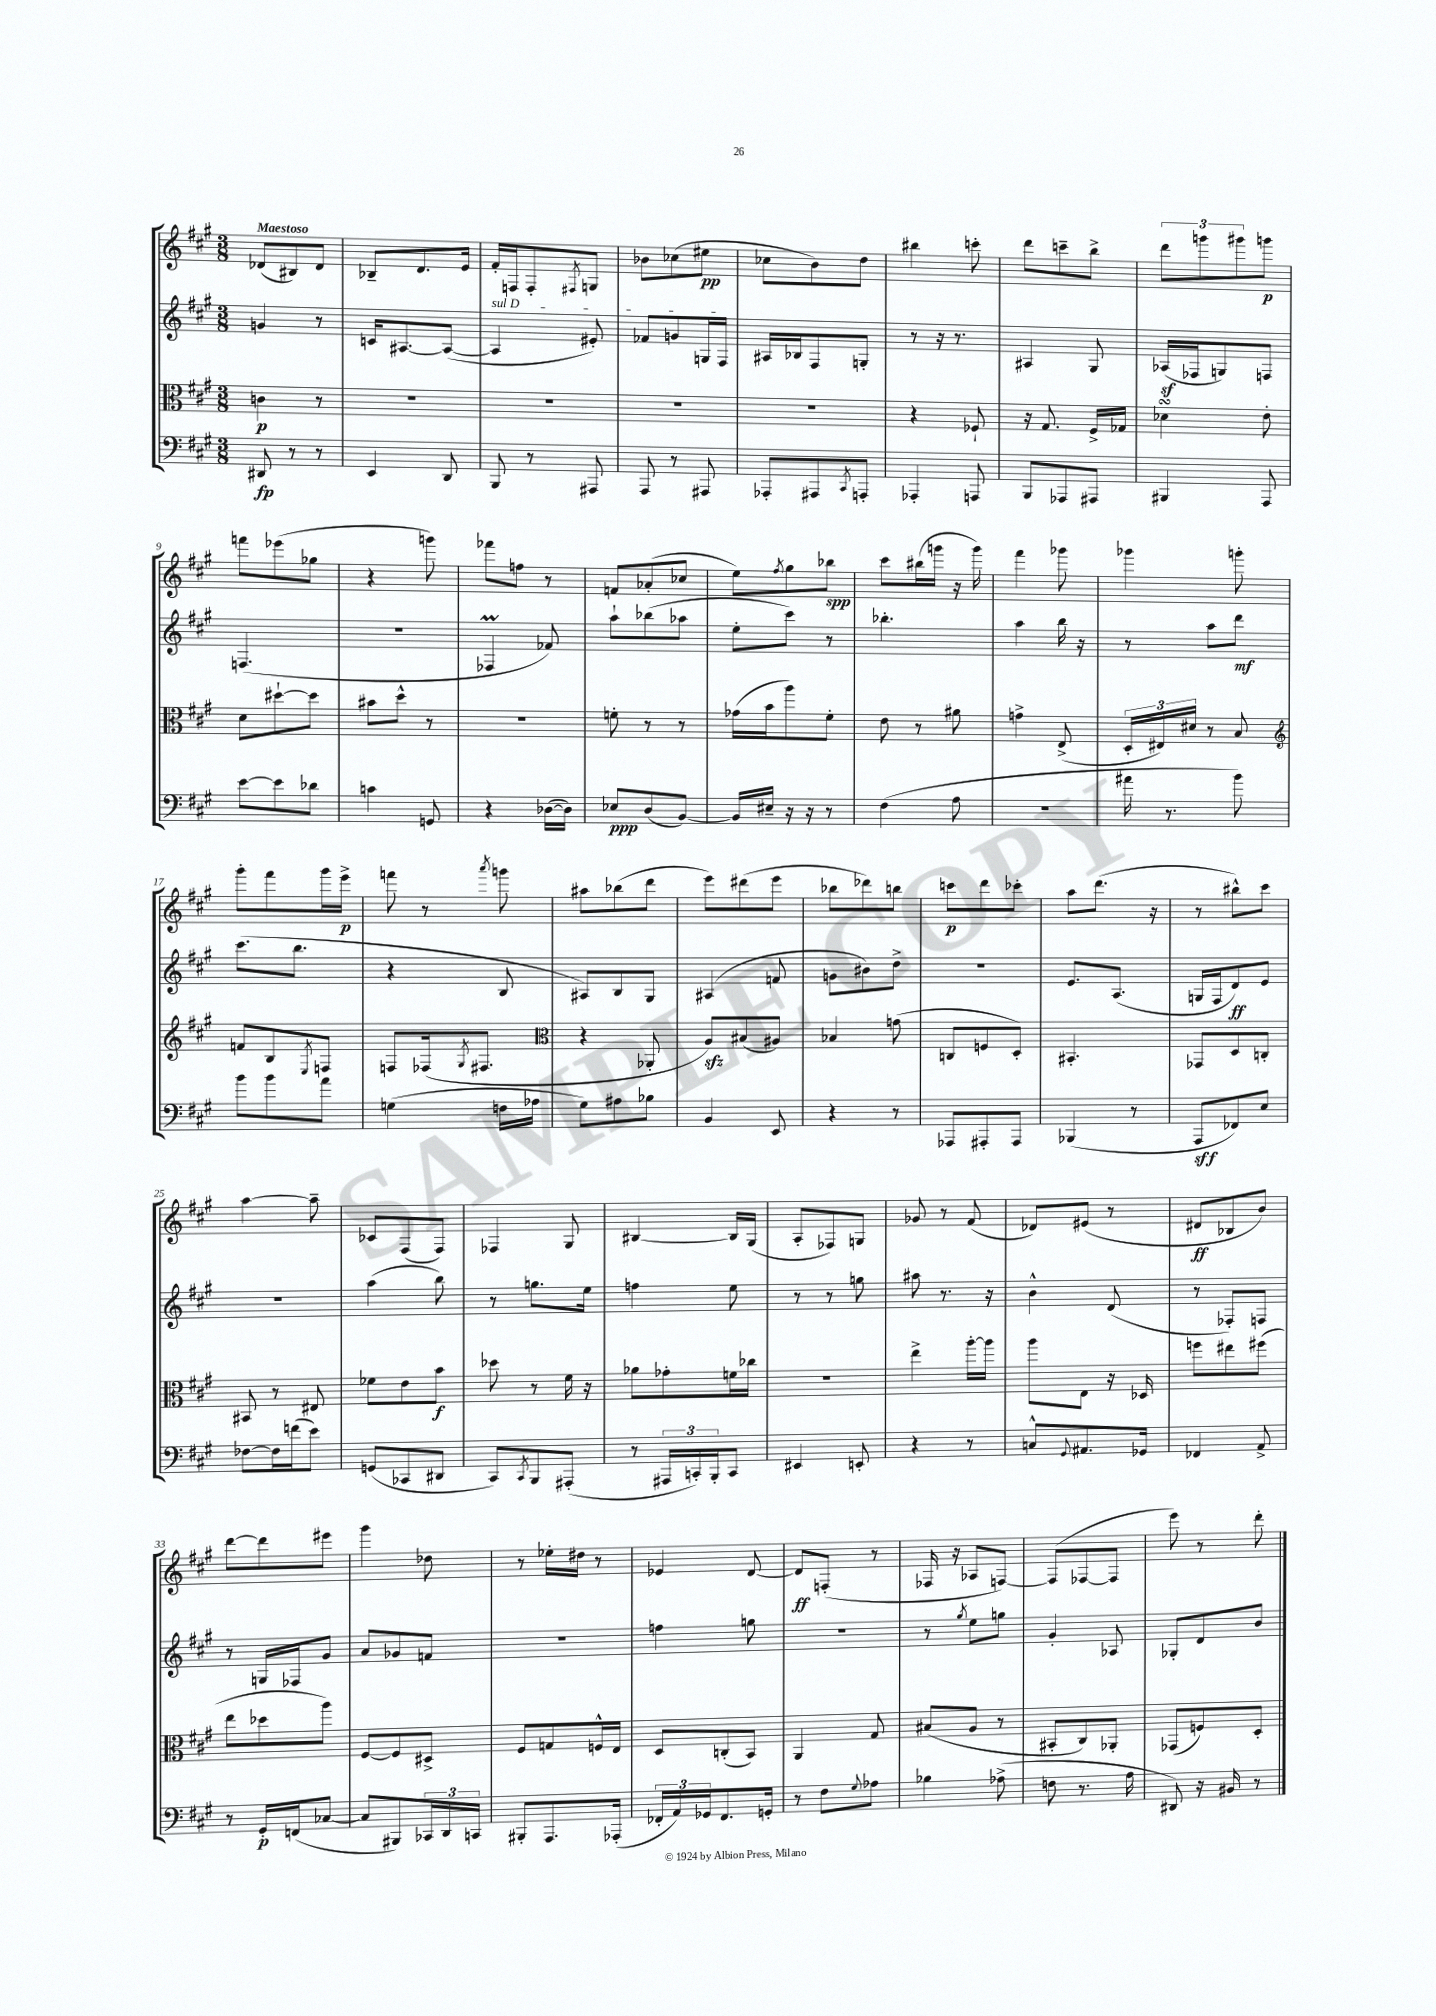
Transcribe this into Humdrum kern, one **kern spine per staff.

**kern	**dynam	**kern	**dynam	**kern	**dynam	**kern	**dynam
*part4	*part4	*part3	*part3	*part2	*part2	*part1	*part1
*staff4	*staff4	*staff3	*staff3	*staff2	*staff2	*staff1	*staff1
*clefF4	*	*clefC3	*	*clefG2	*	*clefG2	*
*k[f#c#g#]	*	*k[f#c#g#]	*	*k[f#c#g#]	*	*k[f#c#g#]	*
*M3/8	*	*M3/8	*	*M3/8	*	*M3/8	*
=1	=1	=1	=1	=1	=1	=1	=1
!	!	!	!	!	!	!LO:TX:a:B:t=Maestoso	!
8DD#X/	fp	4cn\	p	4gn/	.	(8d-X/L	.
8r	.	.	.	.	.	8B#X/)	.
8r	.	8r	.	8r	.	8d-/J	.
=2	=2	=2	=2	=2	=2	=2	=2
4EE/	.	4.r	.	16cn/KL	.	8B-X~/L	.
.	.	.	.	[8.A#X/	.	.	.
.	.	.	.	.	.	8.d/	.
8DD/	.	.	.	(8A#/J_	.	.	.
.	.	.	.	.	.	16e/Jk	.
=3	=3	=3	=3	=3	=3	=3	=3
!	!	!	!	!LO:TX:a:i:t=sul D	!	!	!
8BBB/	.	4.r	.	4A#/]	.	16f#'/LL	.
.	.	.	.	.	.	16Fn/J	.
8r	.	.	.	.	.	8F'/	.
.	.	.	.	.	.	8qF#X/	.
8AAA#X/	.	.	.	8e#X'/)	.	8Gn/J	.
=4	=4	=4	=4	=4	=4	=4	=4
8AAA/	.	4.r	.	8f-X/L	.	8b-X\L	.
8r	.	.	.	8gn/	.	(8cc-X\	.
8AAA#X/	.	.	.	16Gn/L	.	8ee#X\J	pp
.	.	.	.	16F#/JJ	.	.	.
=5	=5	=5	=5	=5	=5	=5	=5
8AAA-X'/L	.	4.r	.	16A#X/LL	.	8cc-X\L	.
.	.	.	.	16B-X/J	.	.	.
8AAA#X/	.	.	.	8F#/	.	8b\)	.
8qCC#/	.	.	.	.	.	.	.
8AAAn'/J	.	.	.	8Gn'/J	.	8dd\J	.
=6	=6	=6	=6	=6	=6	=6	=6
4AAA-X'/	.	4r	.	8r	.	4bb#X\	.
.	.	.	.	16r	.	.	.
.	.	.	.	8.r	.	.	.
8AAAn/	.	8F-X`/	.	.	.	8cccn'\	.
=7	=7	=7	=7	=7	=7	=7	=7
8BBB/L	.	16r	.	4A#X/	.	8ddd\L	.
.	.	8.G#/	.	.	.	.	.
8AAA-X/	.	.	.	.	.	8cccn~\	.
8AAA#X/J	.	16F#^/LL	.	8G#/	.	8bb^\J	.
.	.	16G-X/JJ	.	.	.	.	.
=8	=8	=8	=8	=8	=8	=8	=8
4BBB#X/	.	4d-XsSSs\	.	(16A-Xz/LL	.	12ddd\L	.
.	.	.	.	16F-X/J	.	.	.
.	.	.	.	.	.	12gggn\	.
.	.	.	.	8Gn/)	.	.	.
.	.	.	.	.	.	12ggg#X\	.
8AAA/	.	8e'\	.	8Fn/J	.	8gggn\J	p
!!LO:LB:g=z
=9	=9	=9	=9	=9	=9	=9	=9
[8e\L	.	8d\L	.	(4.Fn/	.	8fffn\L	.
8e\]	.	[8dd#X`\	.	.	.	(8eee-X\	.
8d-X\J	.	8dd#\J]	.	.	.	8gg-X\J	.
=10	=10	=10	=10	=10	=10	=10	=10
4cn\	.	8b#X\L	.	4.r	.	4r	.
.	.	8dd^^\J	.	.	.	.	.
8GGn/	.	8r	.	.	.	8gggn\)	.
=11	=11	=11	=11	=11	=11	=11	=11
4r	.	4.r	.	4F-XM/	.	8fff-X\L	.
.	.	.	.	.	.	8ffn\J	.
([16D-X\LL	.	.	.	8f-X/)	.	8r	.
16D-\JJ])	.	.	.	.	.	.	.
=12	=12	=12	=12	=12	=12	=12	=12
8E-X/L	ppp	8fn'\	.	8aa`\L	.	8fn/L	.
(8D/	.	8r	.	(8bb-X\	.	(8a-X'/	.
[8BB/J)	.	8r	.	8aa-X\J	.	8cc-X/J	.
=13	=13	=13	=13	=13	=13	=13	=13
16BB/LL]	.	(16g-X\LL	.	8ee'\L	.	8ee\L)	.
16E#X~/JJ	.	16b\J	.	.	.	.	.
.	.	.	.	.	.	8qff#/	.
16r	.	8aa\)	.	8ccc#\J)	.	8gg#\	.
16r	.	.	.	.	.	.	.
8r	.	8f#'\J	.	8r	.	8bb-X\J	spp
=14	=14	=14	=14	=14	=14	=14	=14
(4F#\	.	8e\	.	4.bb-X'\	.	8ccc#\L	.
.	.	8r	.	.	.	(16bb#X\L	.
.	.	.	.	.	.	16gggn\JJ	.
8A\	.	8a#X\	.	.	.	16r	.
.	.	.	.	.	.	16ggg\)	.
=15	=15	=15	=15	=15	=15	=15	=15
4.r	.	4gn^\	.	4aa\	.	4fff#\	.
.	.	(8E^/	.	16bb\	.	8ggg-X\	.
.	.	.	.	16r	.	.	.
=16	=16	=16	=16	=16	=16	=16	=16
16a#X\	.	24D'/LL	.	8r	.	4ggg-X\	.
.	.	24E#X/)	.	.	.	.	.
8.r	.	.	.	.	.	.	.
.	.	24d#X/JJ	.	.	.	.	.
.	.	8r	.	8aa\L	.	.	.
8b\)	.	8B/	.	8ddd\J	mf	8gggn'\	.
!!LO:LB:g=z
=17	=17	=17	=17	=17	=17	=17	=17
*	*	*clefG2	*	*	*	*	*
8b\L	.	8fn/L	.	(8.ccc#\L	.	8ggg#'\L	.
8b\	.	8B/	.	.	.	8fff#\	.
.	.	.	.	8.bb\J	.	.	.
.	.	8qE/	.	.	.	.	.
8a\J	.	8Fn/J	.	.	.	16ggg#\L	.
.	.	.	.	.	.	16eee^\JJ	p
=18	=18	=18	=18	=18	=18	=18	=18
(4Gn\	.	8Fn/L	.	4r	.	8fffn\	.
.	.	(16F-X/k	.	.	.	8r	.
.	.	8qG#/	.	.	.	.	.
.	.	8.F#X/J	.	.	.	.	.
.	.	.	.	.	.	8qaaa/	.
16Fn\LL	.	.	.	8B/	.	8gggn\	.
16A-X\JJ	.	.	.	.	.	.	.
=19	=19	=19	=19	=19	=19	=19	=19
*	*	*clefC3	*	*	*	*	*
8G#\L)	.	4r	.	8A#X/L)	.	8aa#X\L	.
8A#X\	.	.	.	8B/	.	(8bb-X\	.
8B-X\J	.	8AA-X'/	.	8G#/J	.	8ddd\J	.
=20	=20	=20	=20	=20	=20	=20	=20
4BB/	.	8Azz/L)	.	(4A#X/	.	8eee\L)	.
.	.	(8B#X/	.	.	.	(8ddd#X\	.
8EE/	.	8A#X/J)	.	8fn/	.	8eee\J	.
=21	=21	=21	=21	=21	=21	=21	=21
4r	.	4B-X/	.	8gn\L	.	8bb-X\L	.
.	.	.	.	8b#X\)	.	8ddd-X\)	.
8r	.	(8gn\	.	8dd^\J	.	8bbn\J	.
=22	=22	=22	=22	=22	=22	=22	=22
8AAA-X/L	.	8Cn/L	.	4.r	.	8cccn\L	p
8AAA#X'/	.	8Fn/	.	.	.	8ddd\	.
8AAA#/J	.	8D'/J)	.	.	.	8ccc-X'\J	.
=23	=23	=23	=23	=23	=23	=23	=23
(4BBB-X/	.	4.BB#X'/	.	8.e/L	.	8aa\L	.
.	.	.	.	.	.	(8.ddd\J	.
.	.	.	.	(8.A/J	.	.	.
8r	.	.	.	.	.	.	.
.	.	.	.	.	.	16r	.
=24	=24	=24	=24	=24	=24	=24	=24
8AAA/L	sff	8GG-X/L	.	16Gn/LL	.	8r	.
.	.	.	.	16F#/J	.	.	.
8FF-X/)	.	8D/	.	8d/)	ff	8bb#X^^\L)	.
8E/J	.	8Cn'/J	.	8e/J	.	8ccc#\J	.
!!LO:LB:g=z
=25	=25	=25	=25	=25	=25	=25	=25
[8F-X\L	.	8BB#X/	.	4.r	.	[4aa\	.
16F-\L]	.	8r	.	.	.	.	.
(16fn\J	.	.	.	.	.	.	.
8e\J)	.	8E#X/	.	.	.	8aa~\]	.
=26	=26	=26	=26	=26	=26	=26	=26
(8GGn/L	.	8f-X\L	.	(4aa\	.	8c-X/L	.
8CC-X/	.	8e\	.	.	.	(8F#/	.
8DD#X/J	.	8b\J	f	8bb\)	.	8F#/J)	.
=27	=27	=27	=27	=27	=27	=27	=27
8CC#/L)	.	8dd-X\	.	8r	.	4F-X/	.
8qCC#/	.	.	.	.	.	.	.
8BBB/	.	8r	.	8.ggn\L	.	.	.
(8AAA#X'/J	.	16f#\	.	.	.	8G#/	.
.	.	16r	.	16ee\Jk	.	.	.
=28	=28	=28	=28	=28	=28	=28	=28
8r	.	8a-X\L	.	4ffn\	.	[4B#X/	.
24AAA#X/LL	.	8g-X'\	.	.	.	.	.
24CCn'/)	.	.	.	.	.	.	.
24BBB'/J	.	.	.	.	.	.	.
8CC/J	.	16fn\L	.	8ee\	.	16B#/LL]	.
.	.	16cc-X\JJ	.	.	.	(16G#/JJ	.
=29	=29	=29	=29	=29	=29	=29	=29
4EE#X/	.	4.r	.	8r	.	8A'/L	.
.	.	.	.	8r	.	8F-X/)	.
8EEn'/	.	.	.	8ggn\	.	8Gn/J	.
=30	=30	=30	=30	=30	=30	=30	=30
4r	.	4ee^\	.	8aa#X\	.	8g-X/	.
.	.	.	.	8.r	.	8r	.
8r	.	[16aa'\LL	.	.	.	(8f#/	.
.	.	16aa\JJ]	.	16r	.	.	.
=31	=31	=31	=31	=31	=31	=31	=31
8Cn^^/L	.	8aa\L	.	4b^^\	.	8d-X/L)	.
8qqGG#/	.	.	.	.	.	.	.
8.AA#X/	.	8E\J	.	.	.	(8e#X/J	.
.	.	16r	.	(8d/	.	8r	.
16GG-X/Jk	.	16D-X/	.	.	.	.	.
=32	=32	=32	=32	=32	=32	=32	=32
4FF-X/	.	8ffn\L	.	8r	.	8d#X/L	ff
.	.	8ee#X\	.	8F-X'/L)	.	8B-X/	.
8AA^/	.	(8ff#X\J	.	8Fn/J	.	8b/J)	.
!!LO:LB:g=z
=33	=33	=33	=33	=33	=33	=33	=33
8r	.	8ee\L	.	8r	.	[8ddd\L	.
16GG#'/LL	p	8dd-X\	.	16Gn/LL	.	8ddd\]	.
(16FFn/J	.	.	.	16F-X/J	.	.	.
[8C-X/J	.	8aa\J)	.	8g#/J	.	8eee#X\J	.
=34	=34	=34	=34	=34	=34	=34	=34
8C-/L]	.	[8F#/L	.	8a/L	.	4ggg#\	.
8BBB#X/)	.	8F#/]	.	8g-X/	.	.	.
24CC-X/L	.	8D#X^/J	.	8fn/J	.	8dd-X\	.
24DD/	.	.	.	.	.	.	.
24CCn/JJ	.	.	.	.	.	.	.
=35	=35	=35	=35	=35	=35	=35	=35
8BBB#X'/L	.	8F#/L	.	4.r	.	8r	.
8.AAA/	.	8Gn/	.	.	.	16ee-X'\LL	.
.	.	.	.	.	.	16dd#X\JJ	.
.	.	16Fn^^/L	.	.	.	8r	.
(16AAA-X'/Jk	.	16E/JJ	.	.	.	.	.
=36	=36	=36	=36	=36	=36	=36	=36
24FF-X'/LL	.	8D/L	.	4ffn\	.	4e-X/	.
24AA/)	.	.	.	.	.	.	.
24GG-X/J	.	.	.	.	.	.	.
8.FF-/	.	(8Cn'/	.	.	.	.	.
.	.	8BB/J)	.	8ggn\	.	[8d/	.
16GGn'/Jk	.	.	.	.	.	.	.
=37	=37	=37	=37	=37	=37	=37	=37
8r	.	4AA/	.	4.r	.	8d/L]	ff
8F#\L	.	.	.	.	.	(8Fn'/J	.
8qqG#/	.	.	.	.	.	.	.
8A-X\J	.	8G#/	.	.	.	8r	.
=38	=38	=38	=38	=38	=38	=38	=38
4B-X\	.	(8B#X/L	.	8r	.	16F-X/	.
.	.	.	.	.	.	16r	.
.	.	.	.	8qgg#/	.	.	.
.	.	8A/J	.	8ee\L	.	8A-X/L	.
(8A-X^\	.	8r	.	8ggn\J	.	[8Fn/J)	.
=39	=39	=39	=39	=39	=39	=39	=39
8Fn\	.	8BB#X'/L	.	4g#'/	.	(8F/L]	.
8.r	.	8C#/)	.	.	.	[8F-X/	.
.	.	8AA-X'/J	.	8A-X/	.	8F-/J]	.
16A\	.	.	.	.	.	.	.
=40	=40	=40	=40	=40	=40	=40	=40
8DD#X/)	.	(8GG-X/L	.	8G-X'/L	.	8eee\)	.
16r	.	8Fn/)	.	8d/	.	8r	.
16BB#X/	.	.	.	.	.	.	.
8r	.	8D'/J	.	8b/J	.	8ddd'\	.
==	==	==	==	==	==	==	==
*-	*-	*-	*-	*-	*-	*-	*-
